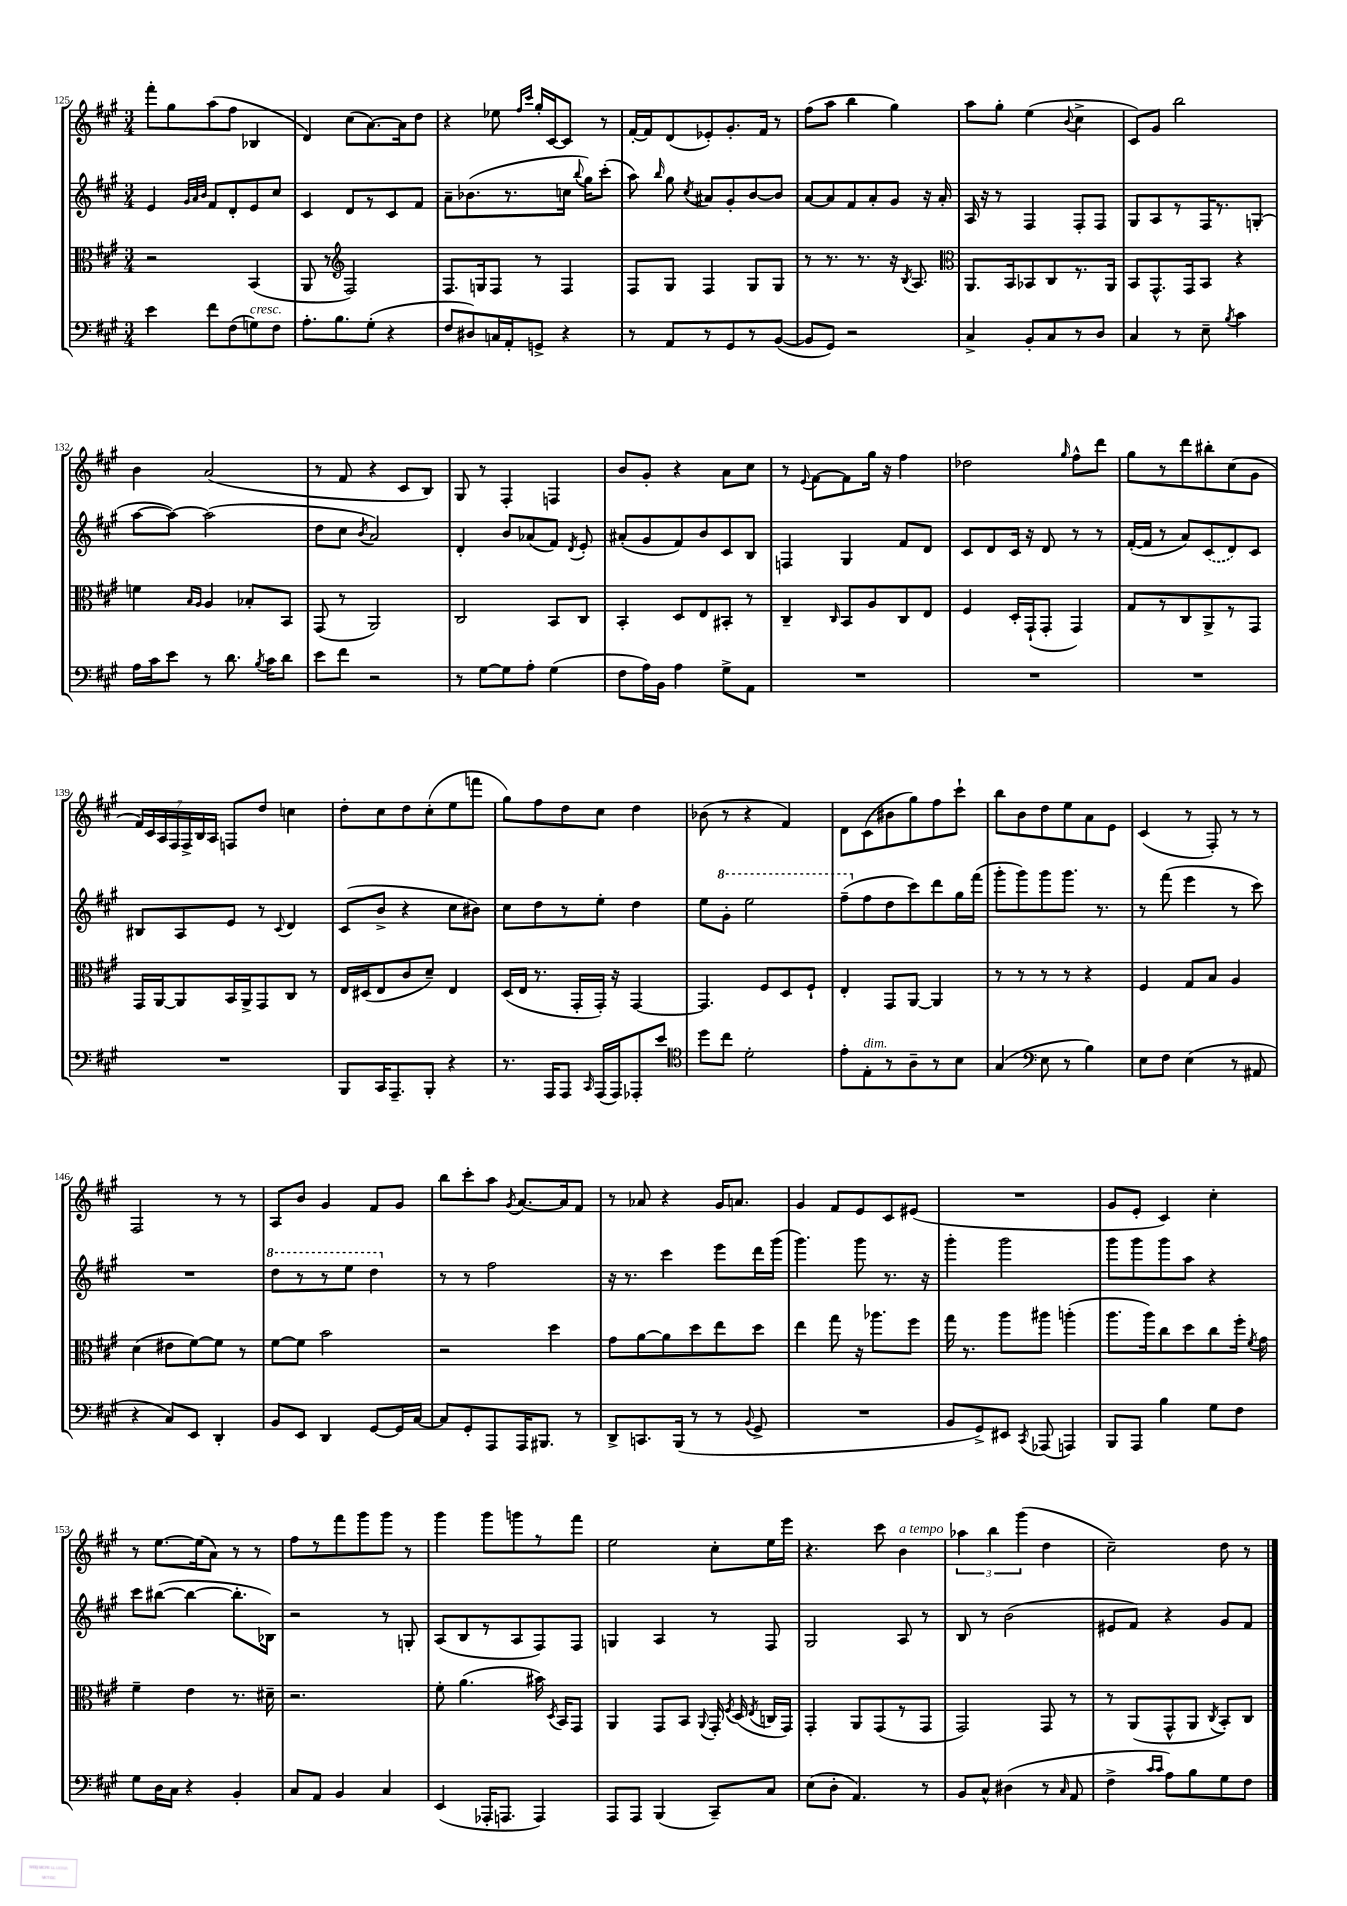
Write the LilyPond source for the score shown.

<<
\new StaffGroup <<
\new Staff = "s0" {
    \clef treble \key a \major \numericTimeSignature \time 3/4
    \autoBeamOff fis'''8[-. gis''8 a''8( fis''8] bes4 |
    d'4) cis''8[( a'8.~) a'16 d''8] |
    r4 ees''8 \grace { fis''16[ cis'''16] } gis''16[-. cis'16~ cis'8] r8 |
    fis'16[~-. fis'16 d'8( ees'8-.) gis'8.-. fis'16] r8 |
    fis''8[( a''8] b''4 gis''4) |
    a''8[ gis''8]-. e''4( \appoggiatura { b'8 } cis''4-> |
    cis'8[) gis'8] b''2 |
    b'4 a'2( |
    r8 fis'8 r4 cis'8[ b8]) |
    gis8 r8 fis4-. f4 |
    b'8[ gis'8]-. r4 a'8[ cis''8] |
    r8 \appoggiatura { e'8 } fis'8[~ fis'8 gis''16] r16 fis''4 |
    des''2 \grace { gis''16 } fis''8[-^ d'''8] |
    gis''8[ r8 d'''8 bis''8-. cis''8( gis'8] |
    \tuplet 7/4 { fis'16[) cis'16 a16 fis16 fis16-> b16 a16] } f8[ d''8] c''4 |
    d''8[-. cis''8 d''8 cis''8-.( e''8 f'''8] |
    gis''8[) fis''8 d''8 cis''8] d''4 |
    bes'8( r8 r4 fis'4) |
    d'8[ cis'8( bis'8 gis''8) fis''8 cis'''8]-! |
    b''8[ b'8 d''8 e''8 a'8 e'8] |
    cis'4( r8 fis8-.) r8 r8 |
    fis2 r8 r8 |
    a8[ b'8] gis'4 fis'8[ gis'8] |
    b''8[ cis'''8-. a''8] \acciaccatura { gis'8 } a'8.[~ a'16 fis'8] |
    r8 aes'8 r4 gis'16[ a'8.] |
    gis'4 fis'8[ e'8 cis'8 eis'8]( |
    R2. |
    gis'8[ e'8]-. cis'4) cis''4-. |
    r8 e''8.[~ e''16( a'8]) r8 r8 |
    fis''8[ r8 fis'''8 gis'''8 gis'''8] r8 |
    gis'''4 gis'''8[ g'''8 r8 fis'''8] |
    e''2 cis''8[-. e''16 e'''16] |
    r4. cis'''8 b'4^\markup { \italic "a tempo" } |
    \tuplet 3/2 { aes''4 b''4 gis'''4( } d''4 |
    cis''2--) d''8 r8 \bar "|." |
}
\new Staff = "s1" {
    \clef treble \key a \major \numericTimeSignature \time 3/4
    \autoBeamOff e'4 \grace { gis'32[ a'32 b'32] } fis'8[ d'8-. e'8 cis''8] |
    cis'4 d'8[ r8 cis'8 fis'8] |
    a'8[-- bes'8.( r8. c''16] \appoggiatura { b''8 } gis''16[) cis'''8]-.( |
    a''8) \grace { b''16 } gis''8 \acciaccatura { cis''8 } ais'8[ gis'8-. b'8~ b'8] |
    a'8[~ a'8 fis'8 a'8-. gis'8] r16 a'16-. |
    a16 r16 r8 fis4 fis8[-. fis8] |
    gis8[ a8 r8 fis16 r8. g8]-.( |
    a''8[~ a''8]~) a''2( |
    d''8[ cis''8] \acciaccatura { b'8 } a'2) |
    d'4-. b'8[ aes'8( fis'8]) \acciaccatura { d'8 } e'8-. |
    ais'8[-.( gis'8 fis'8) b'8 cis'8 b8] |
    f4 gis4 fis'8[ d'8] |
    cis'8[ d'8 cis'16] r16 d'8 r8 r8 |
    fis'16[~-.( fis'16] r8 a'8[) \once \slurDashed cis'8( d'8) cis'8] |
    bis8[ a8 e'8] r8 \appoggiatura { cis'8 } d'4 |
    cis'8[( b'8]-> r4 cis''8[ bis'8]) |
    cis''8[ d''8 r8 e''8]-. d''4 |
    e''8[ \ottava #1 gis''8]-. e'''2 |
    fis'''8[--( \ottava #0 fis''8 d''8 cis'''8) d'''8 gis''16 fis'''16]( |
    gis'''8[-. gis'''8) gis'''8 gis'''8.] r8. |
    r8 fis'''8( e'''4 r8 cis'''8) |
    R2. |
    \ottava #1 d'''8[ r8 r8 e'''8] d'''4 \ottava #0 |
    r8 r8 fis''2 |
    r16 r8. cis'''4 e'''8[ d'''16 gis'''16]( |
    gis'''4.) gis'''8 r8. r16 |
    gis'''4-. gis'''2 |
    gis'''8[ gis'''8 gis'''8 a''8] r4 |
    cis'''8[ bis''8]~( bis''4~ bis''8.[-. bes16]) |
    r2 r8 g8-. |
    a8[( b8 r8 a8 fis8) fis8] |
    g4 a4 r8 fis8 |
    gis2 a8 r8 |
    b8 r8 b'2( |
    eis'8[ fis'8]) r4 gis'8[ fis'8] \bar "|." |
}
\new Staff = "s2" {
    \clef alto \key a \major \numericTimeSignature \time 3/4
    \autoBeamOff r2 b,4( |
    a,8 r8 \clef treble fis2) |
    fis8.[ g16 fis8] r8 fis4 |
    fis8[ gis8] fis4 gis8[ gis8] |
    r8 r8. r8. r16 \acciaccatura { b8 } a8. |
    \clef alto a,8.[ b,16 bes,8 cis8 r8. a,16] |
    b,8[ gis,8.-^ gis,16 b,8] r4 |
    f'4 \grace { b16[ a16] } a4 bes8[-. b,8] |
    gis,8( r8 a,2) |
    cis2 b,8[ cis8] |
    b,4-. d8[ e8 bis,8]-. r8 |
    cis4-- \grace { cis16 } b,8[ a8 cis8 e8] |
    fis4 d16[-. gis,16-!( gis,8]-. gis,4) |
    gis8[ r8 cis8 a,8-> r8 gis,8] |
    gis,16[ a,16~ a,8 b,16 a,16-> gis,8 cis8] r8 |
    e16[ dis16( e8 cis'8 d'8]--) e4 |
    d16[( e16] r8. gis,16[-. gis,16]-.) r16 gis,4~ |
    gis,4. fis8[ d8 fis8]-! |
    e4-. gis,8[ a,8]~ a,4 |
    r8 r8 r8 r8 r4 |
    fis4 gis8[ b8] a4 |
    d'4( eis'8[ fis'8~) fis'8] r8 |
    fis'8[~ fis'8] b'2 |
    r2 d''4 |
    gis'8[ a'8~ a'8 d''8 e''8 d''8] |
    e''4 gis''8 r16 aes''8.[ fis''8] |
    gis''16 r8. a''8[ ais''8] a''4-.( |
    a''8.[ a''16) cis''8 d''8 cis''8 fis''16]-. \acciaccatura { fis'8 } gis'16 |
    fis'4-- e'4 r8. dis'16-- |
    r2. |
    fis'8-. a'4.( bis'16) \acciaccatura { d8 } b,16[ gis,8] |
    a,4 gis,8[ b,8] \appoggiatura { a,8 } gis,16-. \acciaccatura { fis8 } d16( \acciaccatura { e8 } c16[ gis,16]) |
    gis,4-. a,8[ gis,8( r8 gis,8] |
    gis,2) gis,8 r8 |
    r8 a,8[( gis,8-^ a,8] \acciaccatura { cis8 } b,8[-.) cis8] \bar "|." |
}
\new Staff = "s3" {
    \clef bass \key a \major \numericTimeSignature \time 3/4
    \autoBeamOff e'4 fis'8[ fis8( g8^\markup { \italic "cresc." }) fis8] |
    a8.[-. b8. gis8]-.( r4 |
    fis8[ dis8) c16 a,16-. g,8]-> r4 |
    r8 a,8[ r8 gis,8 r8 b,8]~( |
    b,8[ gis,8]) r2 |
    cis4-> b,8[-. cis8 r8 d8] |
    cis4 r8 e8-- \acciaccatura { b8 } cis'4 |
    a16[ cis'16 e'8] r8 d'8. \acciaccatura { b8 } cis'16[ d'8] |
    e'8[ fis'8] r2 |
    r8 gis8[~ gis8 a8]-. gis4( |
    fis8[ a16) b,16] a4 gis8[-> a,8] |
    R2. |
    R2. |
    R2. |
    R2. |
    b,,8[ cis,16 a,,8.-- b,,8]-. r4 |
    r8. a,,16[ a,,8] \grace { cis,16 } a,,16[( a,,16) aes,,8-. e'8] |
    \clef tenor d''8[ cis''8] d'2-. |
    e'8[-. e8-.^\markup { \italic "dim." } r8 a8-- r8 b8] |
    gis4( \clef bass e8 r8 b4) |
    e8[ fis8] e4( r8 ais,8 |
    r4 cis8[) e,8] d,4-. |
    b,8[ e,8] d,4 gis,8[~ gis,16 cis16]~ |
    cis8[ gis,8-. a,,8 a,,16 bis,,8.] r8 |
    d,8[-> c,8. b,,16]( r8 r8 \appoggiatura { b,8 } gis,8-> |
    R2. |
    b,8[ gis,8->) eis,8] \acciaccatura { cis,8 } aes,,8( a,,4) |
    b,,8[ a,,8] b4 gis8[ fis8] |
    gis8[ d16 cis16] r4 b,4-. |
    cis8[ a,8] b,4 cis4 |
    e,4( aes,,16[-. a,,8.] a,,4) |
    a,,8[ a,,8] b,,4( cis,8[--) cis8] |
    e8[( d8]-. a,4.) r8 |
    b,8[ cis8]-^ dis4( r8 \grace { cis16 } a,8 |
    fis4-> \grace { cis'16[ cis'16] } a8[) b8 gis8 fis8] \bar "|." |
}
>>
>>
\layout { \context { \Score currentBarNumber = #125 } }
